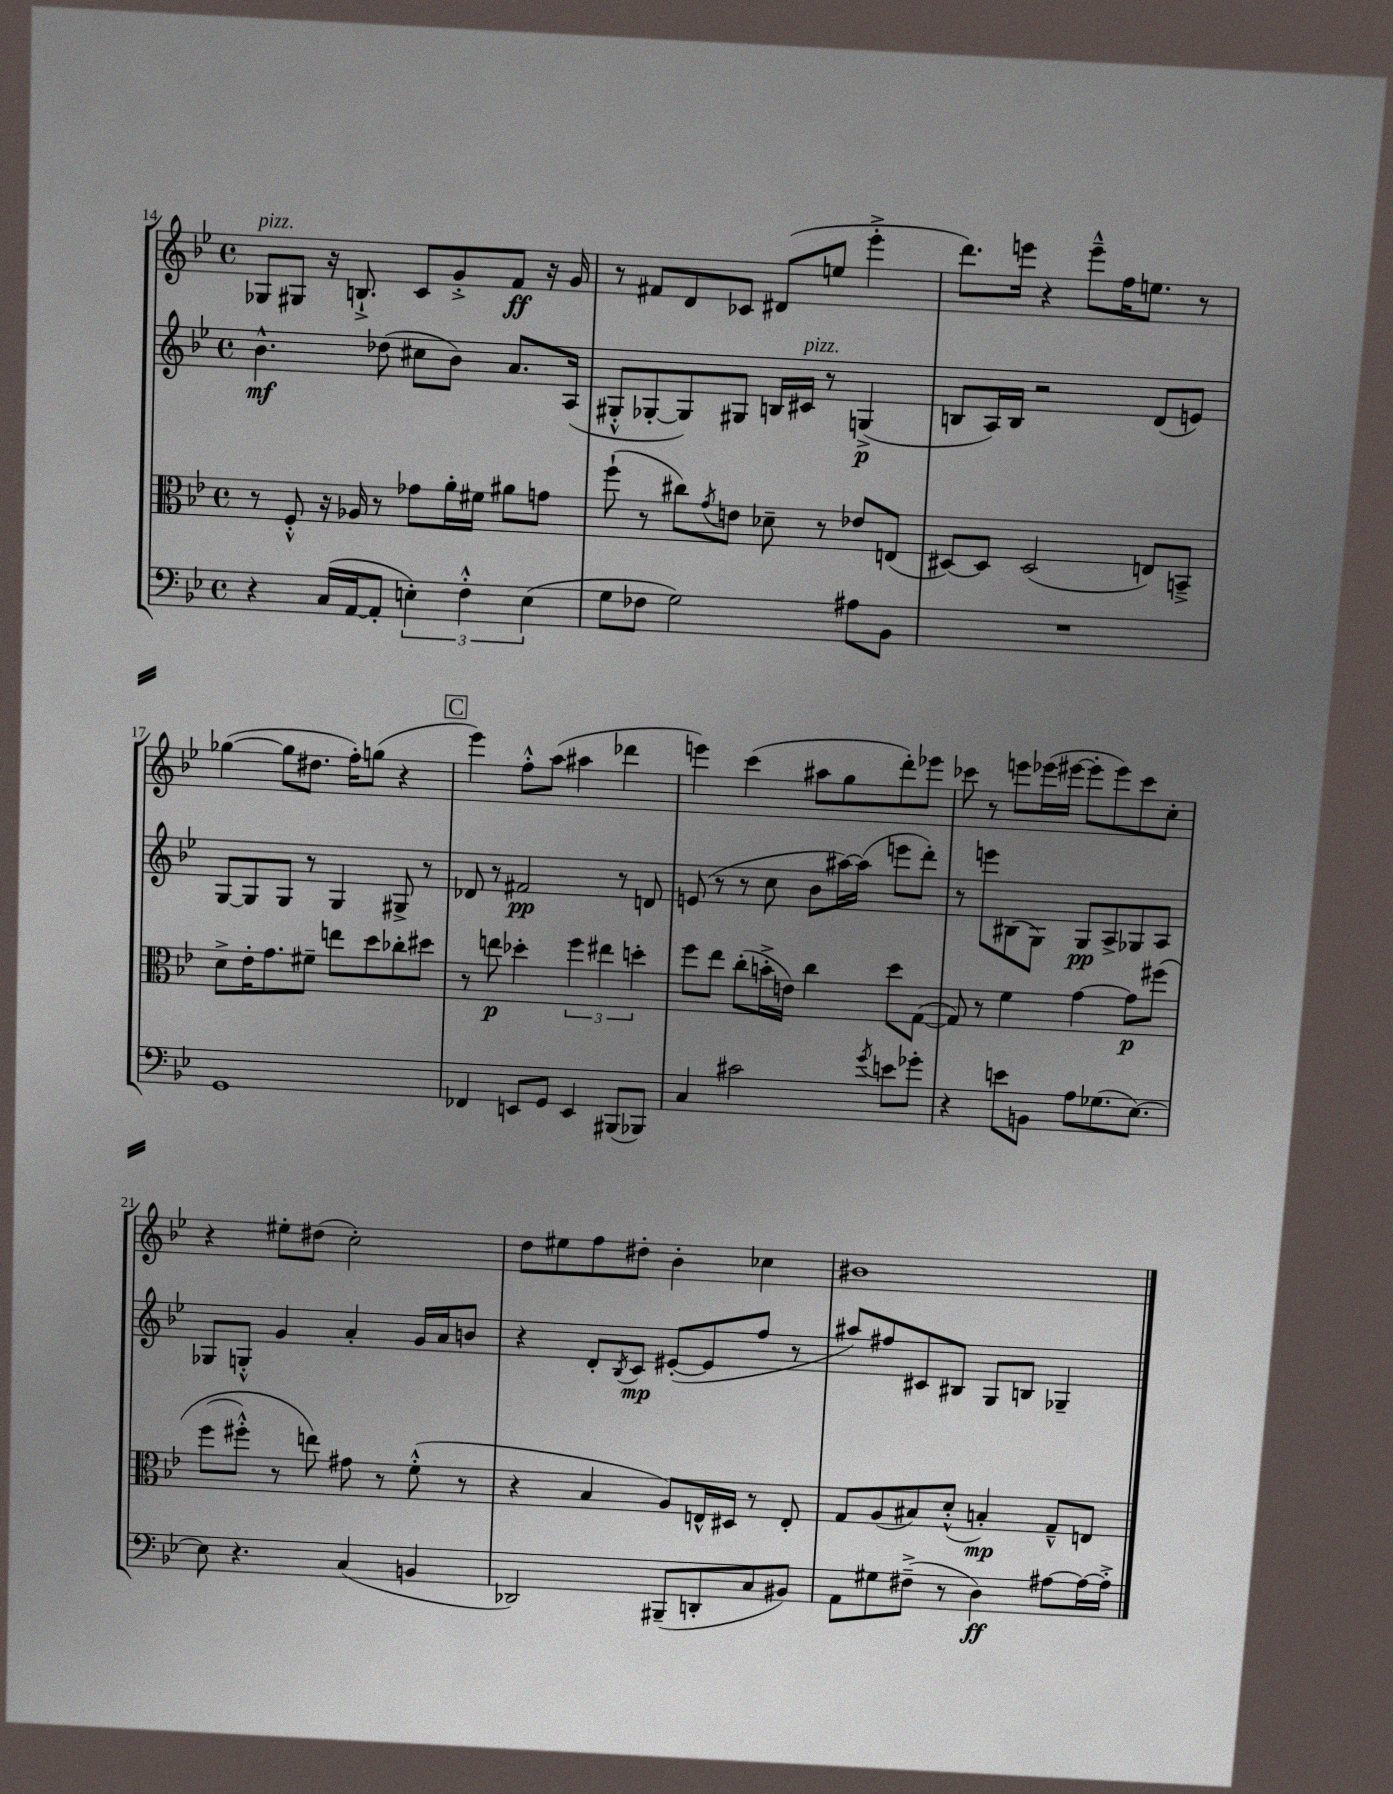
<<
\new StaffGroup <<
\new Staff = "s0" {
    \clef treble \key bes \major \defaultTimeSignature \time 4/4
    ges8^\markup { \italic "pizz." } gis8 r16 b8.-!-> c'8 g'8-.-> f'8\ff r16 g'16 |
    r8 fis'8 d'8 ces'8 dis'8( e''8 ees'''4-.-> |
    d'''8.) e'''16 r4 e'''8---^ f''16 e''8. r8 |
    ges''4~( ges''8 dis''8. f''16-.) g''8( r4 |
    \mark \markup { \box "C" } ees'''4) f''8-.-^ a''8( ais''4 des'''4 |
    e'''4) c'''4( ais''8 g''8 d'''8-.) ees'''8 |
    ces'''8 r8 e'''8 ees'''16( eis'''16~ eis'''8-. eis'''8) ces'''8 c''8-. |
    r4 eis''8-. dis''8( c''2-.) |
    d''8 eis''8 f''8 dis''8-. bes'4-. ces''4 |
    bis'1 \bar "|." |
}
\new Staff = "s1" {
    \clef treble \key bes \major \defaultTimeSignature \time 4/4
    bes'4.-^\mf des''8( cis''8 bes'8) a'8. a16( |
    gis8-.-^ ges8~-. ges8) gis8 b16 cis'16^\markup { \italic "pizz." } r8 g4->\p( |
    b8 a16) b16 r2 d'8( e'8) |
    g8~ g8 g8 r8 g4 gis8-> r8 |
    \mark \markup { \box "C" } des'8 r8 fis'2\pp r8 d'8 |
    e'8( r8 r8 c''8 bes'8 ais''16~) ais''16( e'''8 d'''8-.) |
    r8 e'''8 bis8( g8) g8\pp a8-> ges8 a8 |
    ges8 g8-.-^ g'4 a'4-. g'16 a'16 b'8 |
    r4 d'8-. \acciaccatura { bes8 } c'8\mp eis'8~-.( eis'8 f''8 r8 |
    ais''8) fis''8 cis'8 bis8 g8 b8 ges4-- \bar "|." |
}
\new Staff = "s2" {
    \clef alto \key bes \major \defaultTimeSignature \time 4/4
    r8 f8-.-^ r16 aes16 r8 ges'8 a'16-. fis'16 ais'8 g'8 |
    f''8-!( r8 cis''8) \acciaccatura { g'8 } e'8 des'8-- r8 ees'8 e8( |
    dis8~) dis8 dis2( e8) b,8---> |
    d'8-> ees'16-. g'8. fis'8-- e''8 d''8 ces''8-. dis''8 |
    \mark \markup { \box "C" } r8 e''8\p des''4-. \tuplet 3/2 { f''4 eis''4 d''4-. } |
    f''8 ees''8 c''8-.( b'16-.-> e'16) c''4 d''8 g8~( |
    g8) r8 f'4 g'4~ g'8\p fis''8\( |
    f''8( fis''8-.-^) r8 e''8\) gis'8 r8 f'8-.-^( r8 |
    r4 bes4 a8) e16-^ dis16 r8 e8-. |
    g8 a8( bis8) d'8-.-^( b4-.\mp) g8---^ e8 \bar "|." |
}
\new Staff = "s3" {
    \clef bass \key bes \major \defaultTimeSignature \time 4/4
    r4 c16( a,16~ a,8-. \tuplet 3/2 { e4-.) f4-.-^ e4( } |
    g8 fes8 g2) ais8 bes,8 |
    R1 |
    g,1 |
    \mark \markup { \box "C" } fes,4 e,8 g,8 e,4 bis,,8( bes,,8) |
    c4 cis'2 \acciaccatura { g'8 } e'8 ges'8-. |
    r4 e'8 b,8 a8 ges8.( ees8.~) |
    ees8 r4. c4( b,4 |
    des,2) bis,,8--( d,8-. c8 bis,8) |
    a,8 gis8 fis8--->( r8 d4\ff) ais8~ ais16~ ais16-.-> \bar "|." |
}
>>
>>
\layout { \context { \Score currentBarNumber = #14 } }
